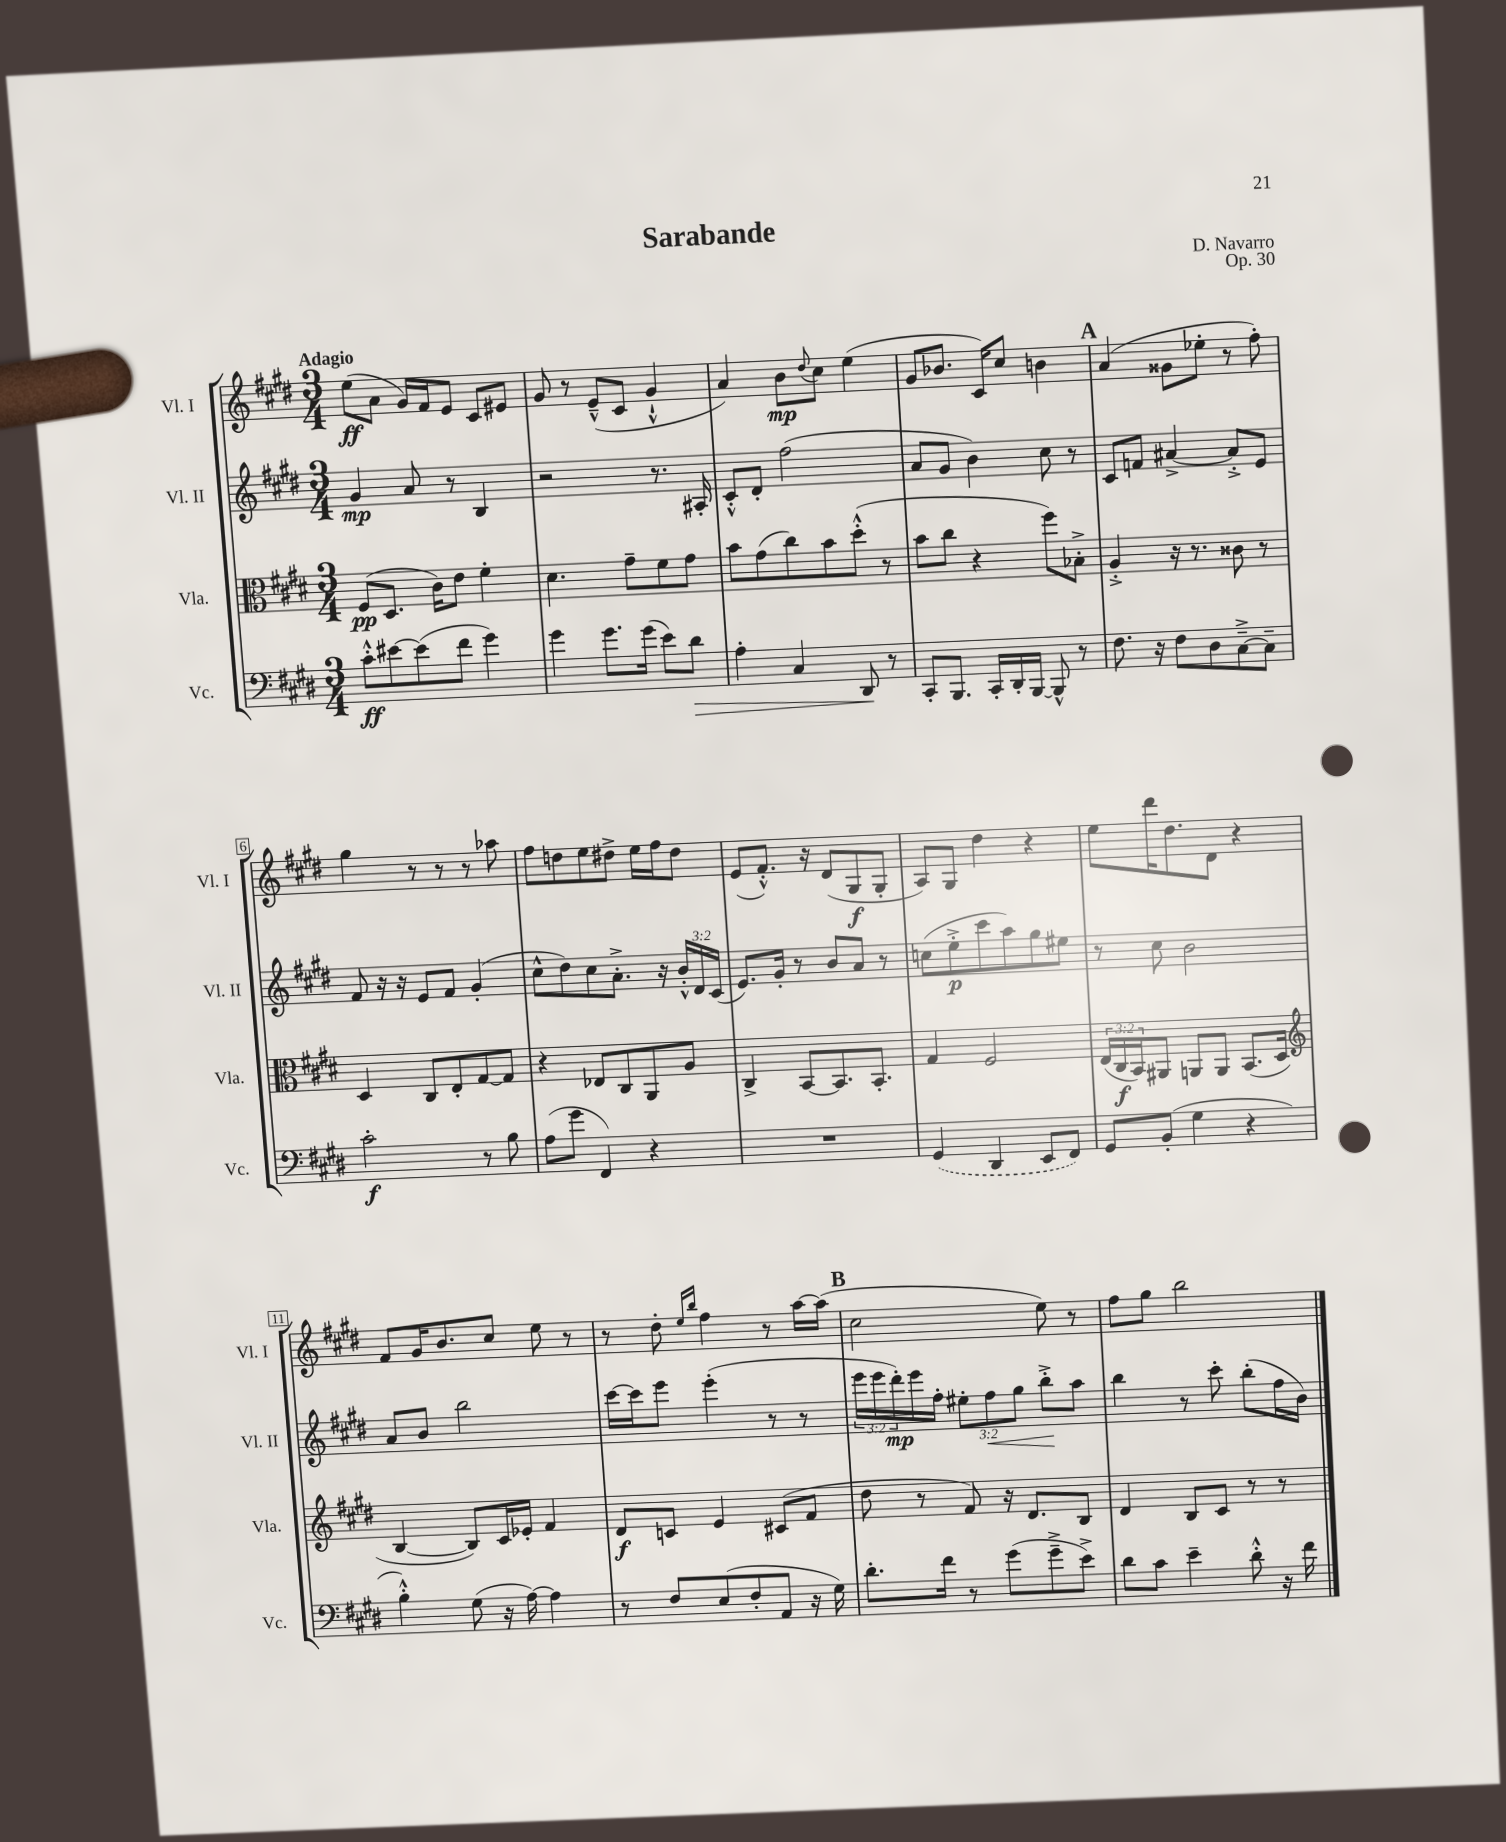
\header { title = "Sarabande" composer = "D. Navarro" opus = "Op. 30" }
<<
\new StaffGroup <<
\new Staff = "s0" \with { instrumentName = "Vl. I" shortInstrumentName = "Vl. I" } {
    \clef treble \key e \major \numericTimeSignature \time 3/4 \tempo "Adagio"
    e''8\ff( a'8 gis'16) fis'16 e'8 cis'8 eis'8 |
    gis'8 r8 e'8---^( cis'8 gis'4-!-^ |
    a'4) b'8\mp \appoggiatura { dis''8 } cis''8 e''4( |
    gis'8 bes'8. cis'16) cis''8 b'4 |
    \mark \markup { \bold "A" } a'4( gisis'8 ees''8-. r8 fis''8-.) |
    gis''4 r8 r8 r8 aes''8 |
    fis''8 d''8 e''8 dis''8-> e''16 fis''16 dis''8 |
    e'8( fis'8.-.-^) r16 dis'8( gis8\f gis8-. |
    a8) gis8 dis''4 r4 |
    e''8 dis'''16 dis''8. dis'8 r4 |
    fis'8 gis'16 b'8. cis''8 e''8 r8 |
    r8 dis''8-. \grace { e''16 b''16 } fis''4 r8 a''16~ a''16( |
    \mark \markup { \bold "B" } cis''2 e''8) r8 |
    fis''8 gis''8 b''2 \bar "|." |
}
\new Staff = "s1" \with { instrumentName = "Vl. II" shortInstrumentName = "Vl. II" } {
    \clef treble \key e \major \numericTimeSignature \time 3/4 \override Staff.TupletNumber.text = #tuplet-number::calc-fraction-text
    gis'4\mp a'8 r8 b4 |
    r2 r8. ais16-. |
    cis'8-.-^ dis'8-. fis''2( |
    a'8 gis'8 b'4) cis''8 r8 |
    \mark \markup { \bold "A" } cis'8 f'8 ais'4~-> ais'8-.-> e'8 |
    fis'8 r16 r16 e'8 fis'8 gis'4-.( |
    cis''8-^ dis''8) cis''8 a'8.-.-> r16 \tuplet 3/2 { b'16-.-^ dis'16 cis'16( } |
    e'8.) gis'16-. r8 b'8 a'8 r8 |
    c''8( e''8-.->\p cis'''8 a''8) gis''8 eis''8 |
    r8 cis''8 b'2 |
    a'8 b'8 b''2 |
    cis'''16~ cis'''16 e'''8 e'''4-.( r8 r8 |
    \mark \markup { \bold "B" } \tuplet 3/2 { e'''16 e'''16 dis'''16-.\mp) } e'''16 fis''16-. \tuplet 3/2 { eis''8-. fis''8\< gis''8 } b''8-.->\! a''8 |
    b''4 r8 cis'''8-. b''8-.( fis''16 b'16) \bar "|." |
}
\new Staff = "s2" \with { instrumentName = "Vla." shortInstrumentName = "Vla." } {
    \clef alto \key e \major \numericTimeSignature \time 3/4 \override Staff.TupletNumber.text = #tuplet-number::calc-fraction-text
    fis8\pp( dis8. cis'16) e'8 fis'4-. |
    dis'4. gis'8-- fis'8 gis'8 |
    b'8 gis'8( cis''8) b'8 dis''8-.-^( r8 |
    b'8 cis''8 r4 fis''8) bes8-.-> |
    \mark \markup { \bold "A" } a4-.-> r16 r8. cisis'8 r8 |
    dis4 cis8 e8-. gis8~ gis8 |
    r4 ees8 cis8 a,8 a8 |
    cis4-> b,8~ b,8. b,8.-. |
    gis4 fis2 |
    \tuplet 3/2 { e16( cis16\f b,16) } ais,8 a,8 a,8 b,8.( dis16 |
    \clef treble b4~ b8) cis'16 ees'16-. fis'4 |
    dis'8\f c'8 e'4 cis'8( fis'8 |
    \mark \markup { \bold "B" } dis''8 r8 fis'8) r16 dis'8. b8 |
    dis'4 b8 cis'8 r8 r8 \bar "|." |
}
\new Staff = "s3" \with { instrumentName = "Vc." shortInstrumentName = "Vc." } {
    \clef bass \key e \major \numericTimeSignature \time 3/4
    cis'8-.-^\ff eis'8~ eis'8( fis'8 gis'4) |
    gis'4 gis'8. gis'16( e'8) dis'8\> |
    a4-. cis4 dis,8\! r8 |
    cis,8-. b,,8. cis,16-. dis,16-. b,,16~ b,,8-^ r8 |
    \mark \markup { \bold "A" } fis8. r16 fis8 dis8 cis8~---> cis8-- |
    cis'2-.\f r8 b8 |
    a8( gis'8 fis,4) r4 |
    R2. |
    \once \slurDashed gis,4( dis,4 e,8 fis,8) |
    gis,8 b,8-.( gis4 r4 |
    b4-.-^) gis8( r16 a16~) a4 |
    r8 fis8 e8( fis8-. a,8 r16 gis16) |
    \mark \markup { \bold "B" } dis'8.-. fis'16 r8 gis'8( gis'8---> e'8->) |
    dis'8 cis'8 e'4-- dis'8-.-^ r16 fis'16 \bar "|." |
}
>>
>>
\layout { \context { \Score \override BarNumber.stencil = #(make-stencil-boxer 0.1 0.3 ly:text-interface::print) } }
